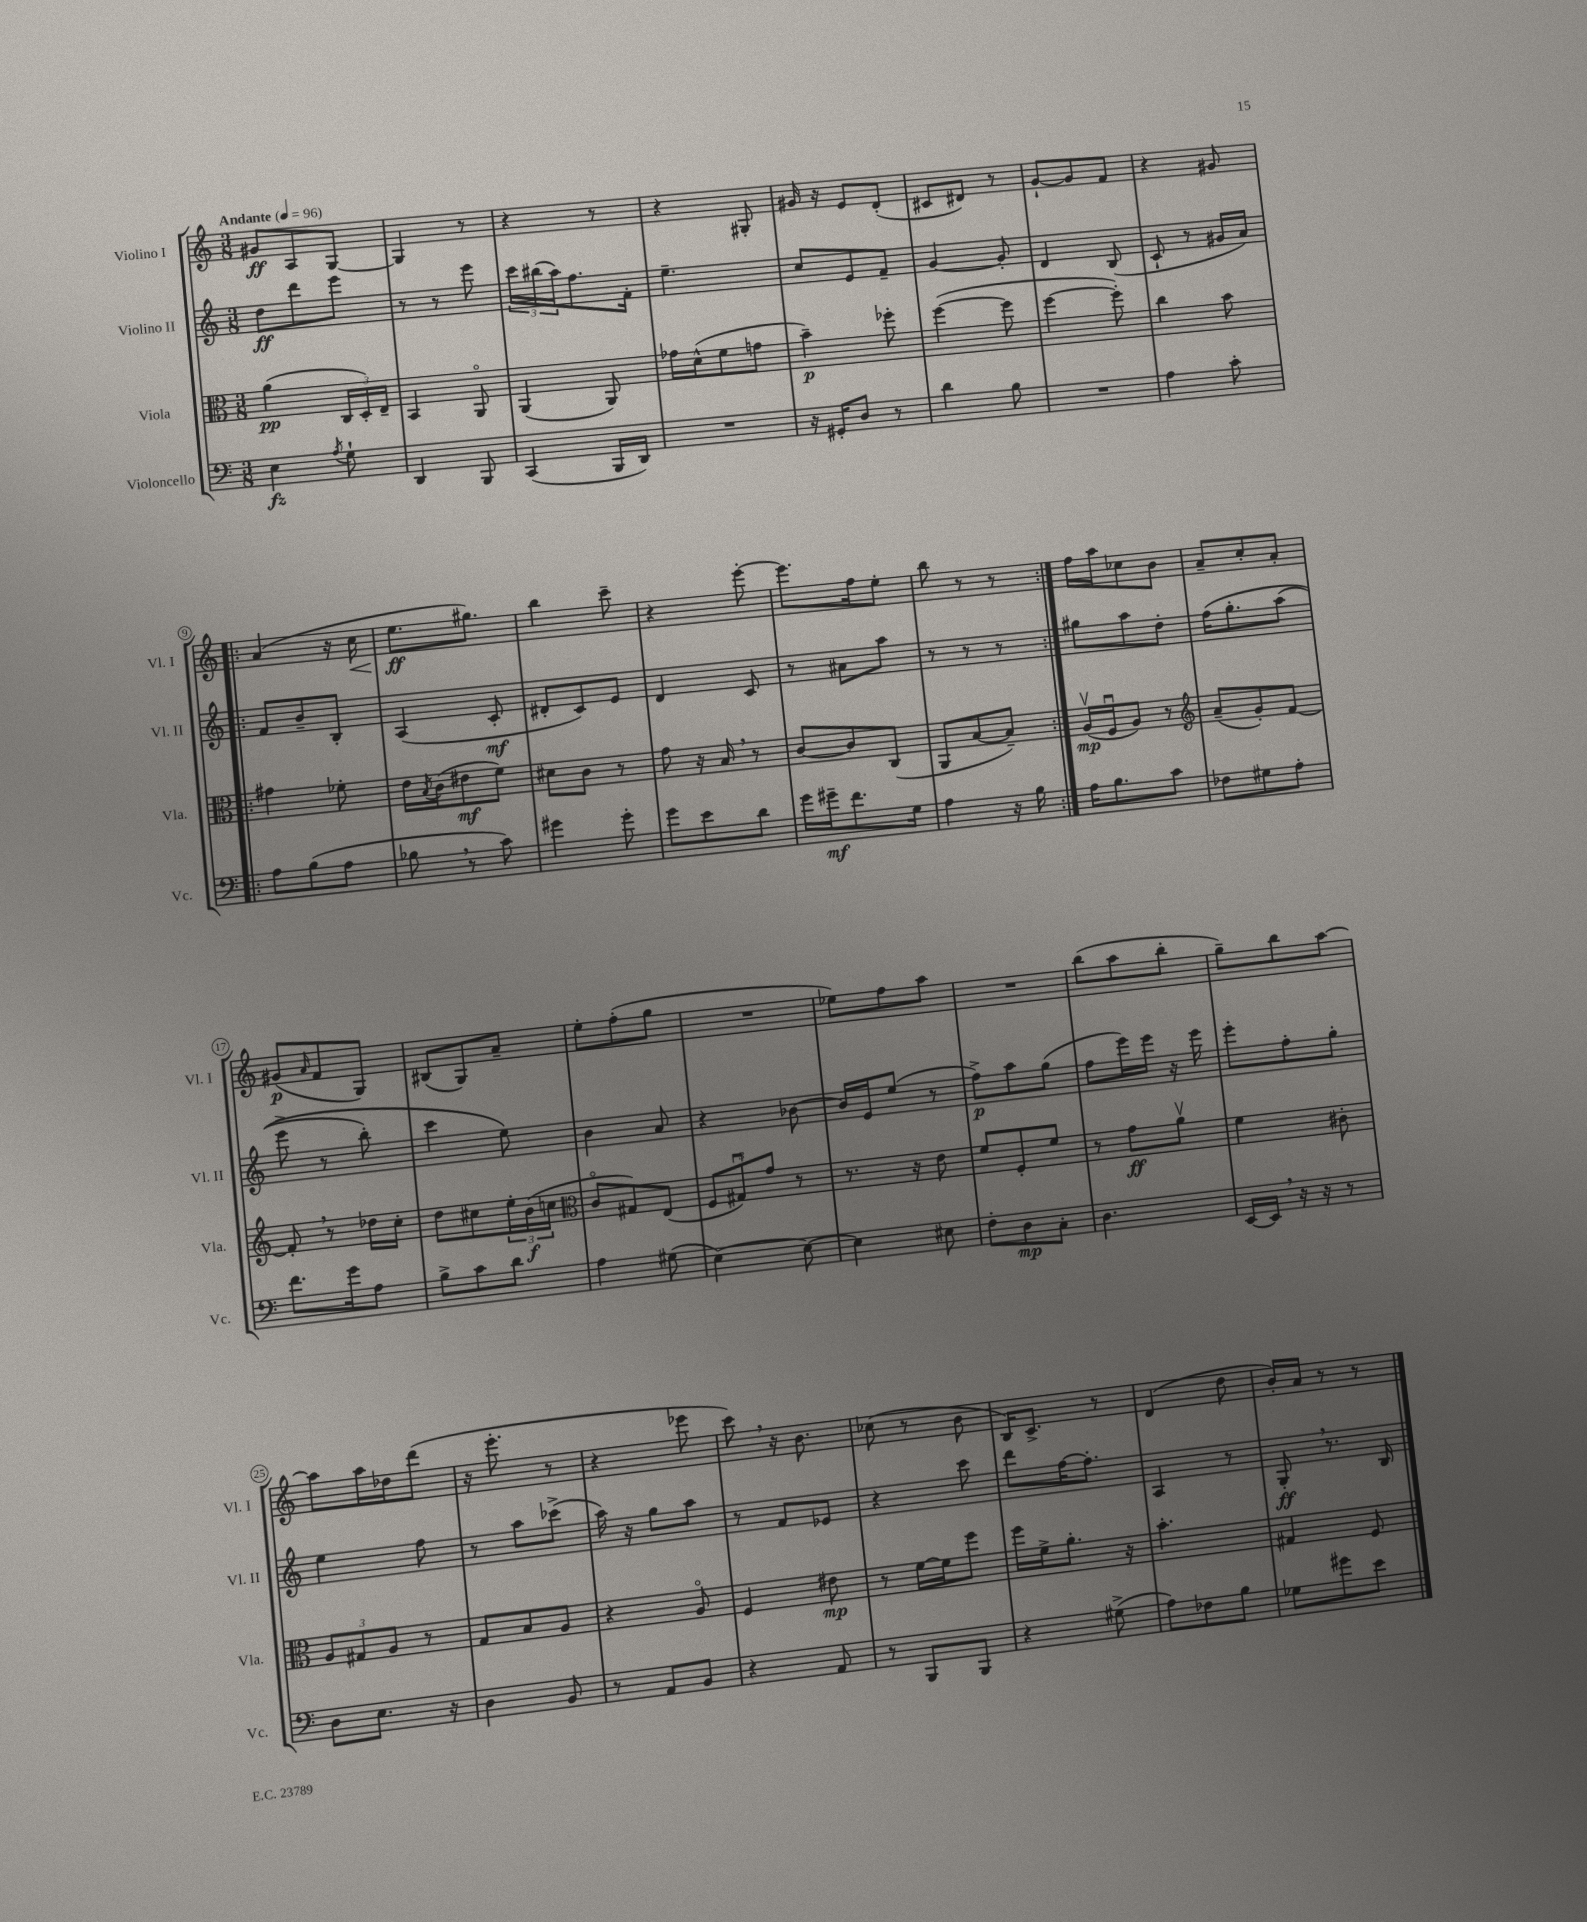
<<
\new StaffGroup <<
\new Staff = "s0" \with { instrumentName = "Violino I" shortInstrumentName = "Vl. I" } {
    \clef treble \key c \major \numericTimeSignature \time 3/8 \tempo "Andante" 4 = 96
    gis'8\ff a8 g8~ |
    g4 r8 |
    r4 r8 |
    r4 gis8-. |
    gis'16 r16 e'8 d'8-.( |
    cis'8 dis'8) r8 |
    g'8~-! g'8 f'8 |
    r4 gis'8 |
    \repeat volta 2 { a'4( r16 c''16\< |
    e''8.\ff\! gis''8.) |
    b''4 c'''8-- |
    r4 e'''8~-. |
    e'''8. f''16 e''8-. |
    b''8 r8 r8 | }
    f''16 a''16 ces''8 b'8 |
    a'8-- c''8-. a'8-. |
    gis'8\p( \grace { a'16 } f'8 g8) |
    bis8( g8) a'8-- |
    e''8-. f''8-.( g''8 |
    R4. |
    ees''8) f''8 a''8 |
    R4. |
    b''8( a''8 b''8-. |
    g''8--) b''8 a''8~ |
    a''8 a''16 des''16 d'''8( |
    r16 e'''8.-. r8 |
    r4 ees'''8 |
    c'''8) \breathe r16 b'8. |
    ces''8( r8 b'8 |
    b16) c'8.-> r8 |
    d'4( d''8 |
    b'16-.) a'16 r8 r8 \bar "|." |
}
\new Staff = "s1" \with { instrumentName = "Violino II" shortInstrumentName = "Vl. II" } {
    \clef treble \key c \major \numericTimeSignature \time 3/8
    d''8\ff d'''8 e'''8 |
    r8 r8 e'''8 |
    \tuplet 3/2 { c'''16 bis''16( a''16) } f''8. f'16-. |
    e''4.-- |
    c''8 e'8 f'8-- |
    g'4~ g'8-. |
    d'4 b8( |
    c'8-! r8 gis'16 a'16) |
    \repeat volta 2 { f'8 b'8-- b8-. |
    a4( c'8-.\mf |
    dis'8-. c'8) e'8 |
    d'4 c'8 |
    r8 ais'8 a''8 |
    r8 r8 r8 | }
    gis''8 a''8 d''8-. |
    f''16\( g''8.-. a''8( |
    e'''8-> r8 b''8-.) |
    c'''4 e''8\) |
    b'4 a'8 |
    r4 bes'8~ |
    bes'16 e'16 e''8( r8 |
    f''8->\p) a''8 g''8( |
    f''8 e'''16) e'''16 r16 e'''16 |
    e'''8-. f''8-. g''8-. |
    e''4 f''8 |
    r8 a''8 ces'''8->( |
    a''16) r16 g''8 a''8 |
    r8 f'8 ees'8 |
    r4 c'''8 |
    d'''8 f''16~ f''8.-. |
    a4 r8 |
    g8-.\ff \breathe r8. b16 \bar "|." |
}
\new Staff = "s2" \with { instrumentName = "Viola" shortInstrumentName = "Vla." } {
    \clef alto \key c \major \numericTimeSignature \time 3/8
    a'4\pp( \tuplet 3/2 { c16 d16-.) e16-- } |
    b,4 a,8\flageolet |
    a,4( a,8) |
    ges'16 d'16-^( f'8 g'8 |
    b'4--\p) fes''8-. |
    f''4~( f''8 |
    f''4~ f''8-.) |
    c''4 b'8 |
    \repeat volta 2 { gis'4 fes'8-. |
    e'16 \acciaccatura { b8 } c'16( eis'8\mf f'8) |
    dis'8 c'8 r8 |
    g'8 r16 b16 \breathe r8 |
    c'8~ c'8 c8( |
    a,8 b8~ b8--) | }
    a16\upbow\mp( f16\downbow a8) r8 |
    \clef treble a'8--( g'8-.) f'8~ |
    f'8-. \breathe r8 des''16 c''16-. |
    d''8 cis''8 \tuplet 3/2 { e''16-. b'16\f( c''16 } |
    \clef alto c'8\flageolet gis8) e8( |
    \tuplet 3/2 { f8 gis8\downbow) g'8 } r8 |
    r8. r16 e'8 |
    f'8 f8-. f'8 |
    r8 g'8\ff a'8\upbow |
    f'4 cis'8-. |
    \tuplet 3/2 { a8 gis8 a8 } r8 |
    g8 b8 a8 |
    r4 a8\flageolet |
    f4 eis'8\mp |
    r8 f'16~ f'16 f''8 |
    f''16 f'16-> a'8.-. r16 |
    b'4.-. |
    gis4 f8 \bar "|." |
}
\new Staff = "s3" \with { instrumentName = "Violoncello" shortInstrumentName = "Vc." } {
    \clef bass \key c \major \numericTimeSignature \time 3/8
    e4\fz \acciaccatura { a8 } g8-! |
    d,4 b,,8 |
    c,4( b,,16 d,16) |
    R4. |
    r16 gis,16-. d8 r8 |
    d'4 b8 |
    R4. |
    a4 c'8-. |
    \repeat volta 2 { a8 b8( a8 |
    bes8 \breathe r8 c'8) |
    gis'4 gis'8-. |
    g'8 e'8 d'8 |
    g'16 gis'16--\mf f'8. g16 |
    a4 r16 b16 | }
    a16 b8. c'8 |
    fes8 gis8 a8-. |
    f'8. g'16 a8 |
    b8-> c'8 d'8 |
    a4 gis8( |
    e4~) e8~ |
    e4 eis8 |
    f8-. d8\mp c8-. |
    d4. |
    e,16~ e,16 \breathe r16 r16 r8 |
    d8 e8. r16 |
    d4 b,8 |
    r8 a,8 b,8 |
    r4 a,8 |
    r8 b,,8 b,,8 |
    r4 gis8->( |
    a8) fes8 b8 |
    ges8 gis'8 e'8 \bar "|." |
}
>>
>>
\layout { \context { \Score \override BarNumber.stencil = #(make-stencil-circler 0.1 0.3 ly:text-interface::print) } }
